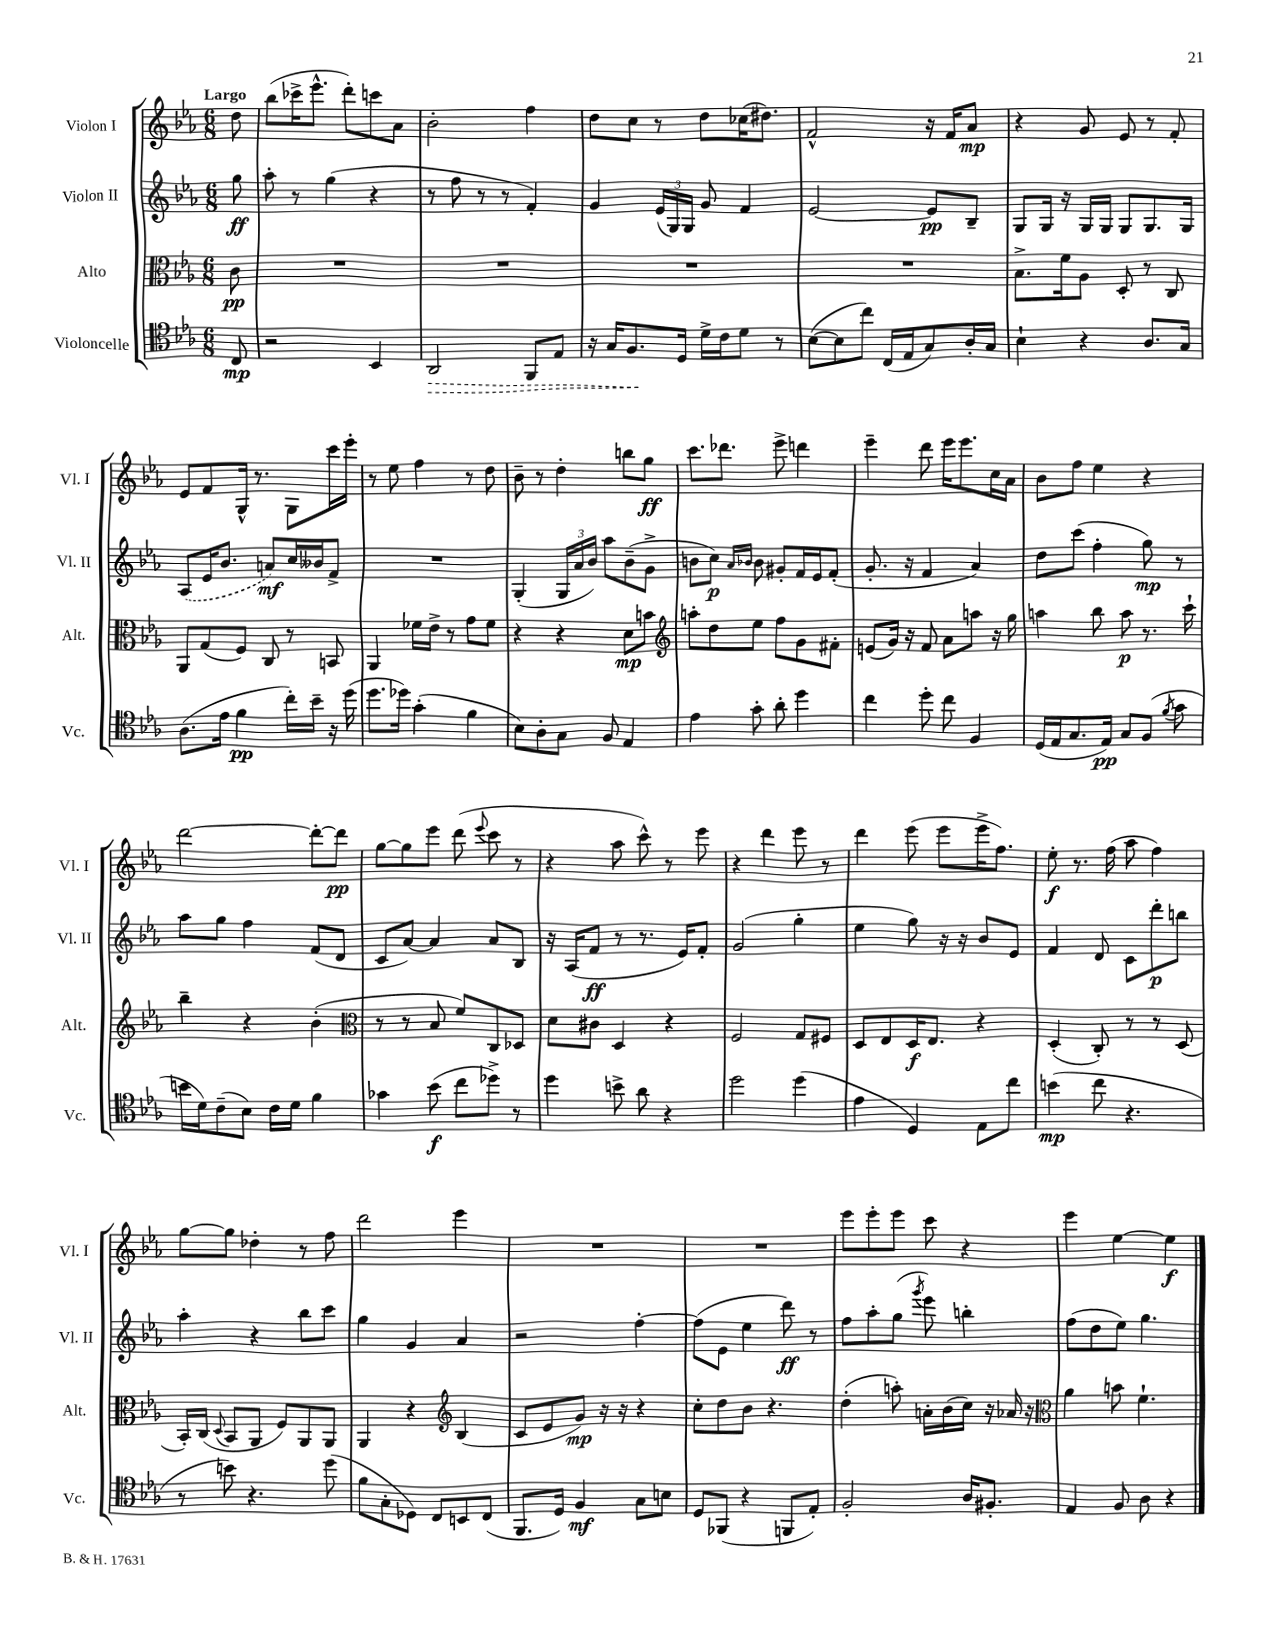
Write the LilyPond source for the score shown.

<<
\new StaffGroup <<
\new Staff = "s0" \with { instrumentName = "Violon I" shortInstrumentName = "Vl. I" } {
    \clef treble \key ees \major \numericTimeSignature \time 6/8 \partial 8 \tempo "Largo"
    \autoBeamOff d''8 |
    bes''8[( ces'''16-> ees'''8.]-^ d'''8[-.) c'''8 aes'8] |
    bes'2-. f''4 |
    d''8[ c''8] r8 d''8[ ces''16( dis''8.]) |
    f'2-^ r16 f'16[ aes'8]\mp |
    r4 g'8 ees'8 r8 f'8-. |
    ees'8[ f'8 g16]-^ r8. g8[ c'''16 ees'''16]-. |
    r8 ees''8 f''4 r8 d''8 |
    bes'8-- r8 d''4-. b''8[ g''8]\ff |
    c'''8.[ des'''8.] ees'''8-> d'''4 |
    ees'''4-- d'''8 ees'''16[ ees'''8. c''16 aes'16] |
    bes'8[ f''8] ees''4 r4 |
    d'''2~ d'''8[~-. d'''8]\pp |
    g''8[~ g''8 ees'''8] d'''8( \appoggiatura { ees'''8 } c'''8 r8 |
    r4 aes''8 c'''8-^) r8 ees'''8 |
    r4 d'''4 ees'''8 r8 |
    d'''4 ees'''8( ees'''8[ ees'''16-> f''8.]) |
    ees''8-.\f r8. f''16( aes''8 f''4) |
    g''8[~ g''8] des''4-. r8 f''8 |
    d'''2 ees'''4 |
    R2. |
    R2. |
    ees'''8[ ees'''8-. ees'''8] c'''8 r4 |
    ees'''4 ees''4~ ees''4\f \bar "|." |
}
\new Staff = "s1" \with { instrumentName = "Violon II" shortInstrumentName = "Vl. II" } {
    \clef treble \key ees \major \numericTimeSignature \time 6/8 \partial 8
    \autoBeamOff g''8\ff |
    aes''8-. r8 g''4( r4 |
    r8 f''8 r8 r8 f'4-.) |
    g'4 \tuplet 3/2 { ees'16[( g16) g16] } g'8 f'4 |
    ees'2~ ees'8[\pp bes8]-- |
    g8[ g16] r16 g16[ g16] g8[ g8. g16] |
    \once \slurDashed aes8[( ees'16 bes'8.] a'8[\mf) c''16 beses'16 f'8]-> |
    R2. |
    g4-.( \tuplet 3/2 { g16[ aes'16 bes'16]) } aes''8[ bes'8--( g'8]-> |
    b'8[ c''8]\p) \grace { aes'16[ bes'16] } bes'8 gis'8[-. f'16 ees'16 f'8]-.( |
    g'8.-. r16 f'4 aes'4) |
    d''8[ c'''8]( f''4-. g''8\mp) r8 |
    aes''8[ g''8] f''4 f'8[( d'8] |
    c'8[ aes'8]~) aes'4 aes'8[ bes8] |
    r16 aes16[( f'8]\ff r8 r8. ees'16[) f'8]-. |
    g'2( g''4-. |
    ees''4 g''8) r16 r16 bes'8[ ees'8] |
    f'4 d'8 c'8[ d'''8-.\p b''8] |
    aes''4-. r4 bes''8[ c'''8] |
    g''4 g'4 aes'4 |
    r2 f''4~-. |
    f''8[( ees'8] ees''4 d'''8\ff) r8 |
    f''8[ aes''8-. g''8]( \acciaccatura { g'''8 } ees'''8) b''4-. |
    f''8[( d''8 ees''8]) g''4. \bar "|." |
}
\new Staff = "s2" \with { instrumentName = "Alto" shortInstrumentName = "Alt." } {
    \clef alto \key ees \major \numericTimeSignature \time 6/8 \partial 8
    \autoBeamOff c'8\pp |
    R2. |
    R2. |
    R2. |
    R2. |
    bes8.[-> f'16 aes8] d8-. r8 c8 |
    aes,8[ g8( f8]) c8 r8 b,8 |
    aes,4 fes'16[ ees'16]-> r8 g'8[ fes'8] |
    r4 r4 d'8[\mp b'8] |
    \clef treble a''8[-. d''8 ees''8] f''8[ g'8 fis'8]-. |
    e'8[( g'16]) r16 f'8 aes'8[ a''8] r16 g''16 |
    a''4 bes''8 a''8\p r8. c'''16-! |
    bes''4-- r4 bes'4-.( |
    \clef alto r8 r8 bes8 f'8[) c8 des8] |
    d'8[ cis'8] d4 r4 |
    f2 g8[ fis8] |
    d8[ ees8 d16\f ees8.] r4 |
    d4-.( c8-.) r8 r8 d8( |
    bes,16[-.) c16]( \appoggiatura { d8 } bes,8[ aes,8] f8[) aes,8 aes,8] |
    aes,4 r4 \clef treble bes4( |
    c'8[ ees'8 g'8]\mp) r16 r16 r4 |
    c''8[-. d''8 bes'8] r4. |
    d''4-.( a''8-.) a'16[-. bes'16( c''16]) r16 aes'16 r16 |
    \clef alto aes'4 b'8 f'4.-! \bar "|." |
}
\new Staff = "s3" \with { instrumentName = "Violoncelle" shortInstrumentName = "Vc." } {
    \clef tenor \key ees \major \numericTimeSignature \time 6/8 \partial 8
    \autoBeamOff c8\mp |
    r2 bes,4 |
    \once \override Hairpin.style = #'dashed-line aes,2\> f,8[ ees8] |
    r16 g16[ f8.\! d16] d'16[-> c'16 d'8] r8 |
    bes8[~( bes8 c''8]) c16[( ees16 g8) aes16-. g16] |
    bes4-! r4 aes8.[ g16] |
    aes8.[( ees'16] f'4\pp c''16[-.) bes'16]-- r16 d''16( |
    d''8.[ des''16]) g'4-.( f'4 |
    bes8[) aes8-. g8] f8 ees4 |
    ees'4 g'8-. aes'8-. d''4 |
    c''4 d''8-. c''8 f4 |
    d16[( ees16 g8. ees16]\pp) g8[ f8]( \acciaccatura { f'8 } g'8 |
    b'16[ d'16) c'8--( bes8]) c'16[ d'16] f'4 |
    ges'4 bes'8\f( c''8[ des''8]->) r8 |
    d''4 b'8-> aes'8 r4 |
    d''2 d''4( |
    ees'4 d4) ees8[ c''8] |
    b'4\mp( c''8 r4. |
    r8 b'8) r4. d''8( |
    f'8[ g8-. des8]) c8[ b,8 c8]( |
    f,8.[ d16]) f4\mf g8[ b8] |
    d8[ fes,8]( r4 f,8[ ees8]-.) |
    f2-. aes16[ fis8.]-. |
    ees4 f8 aes8 r4 \bar "|." |
}
>>
>>
\layout { \context { \Score \remove "Bar_number_engraver" } }
